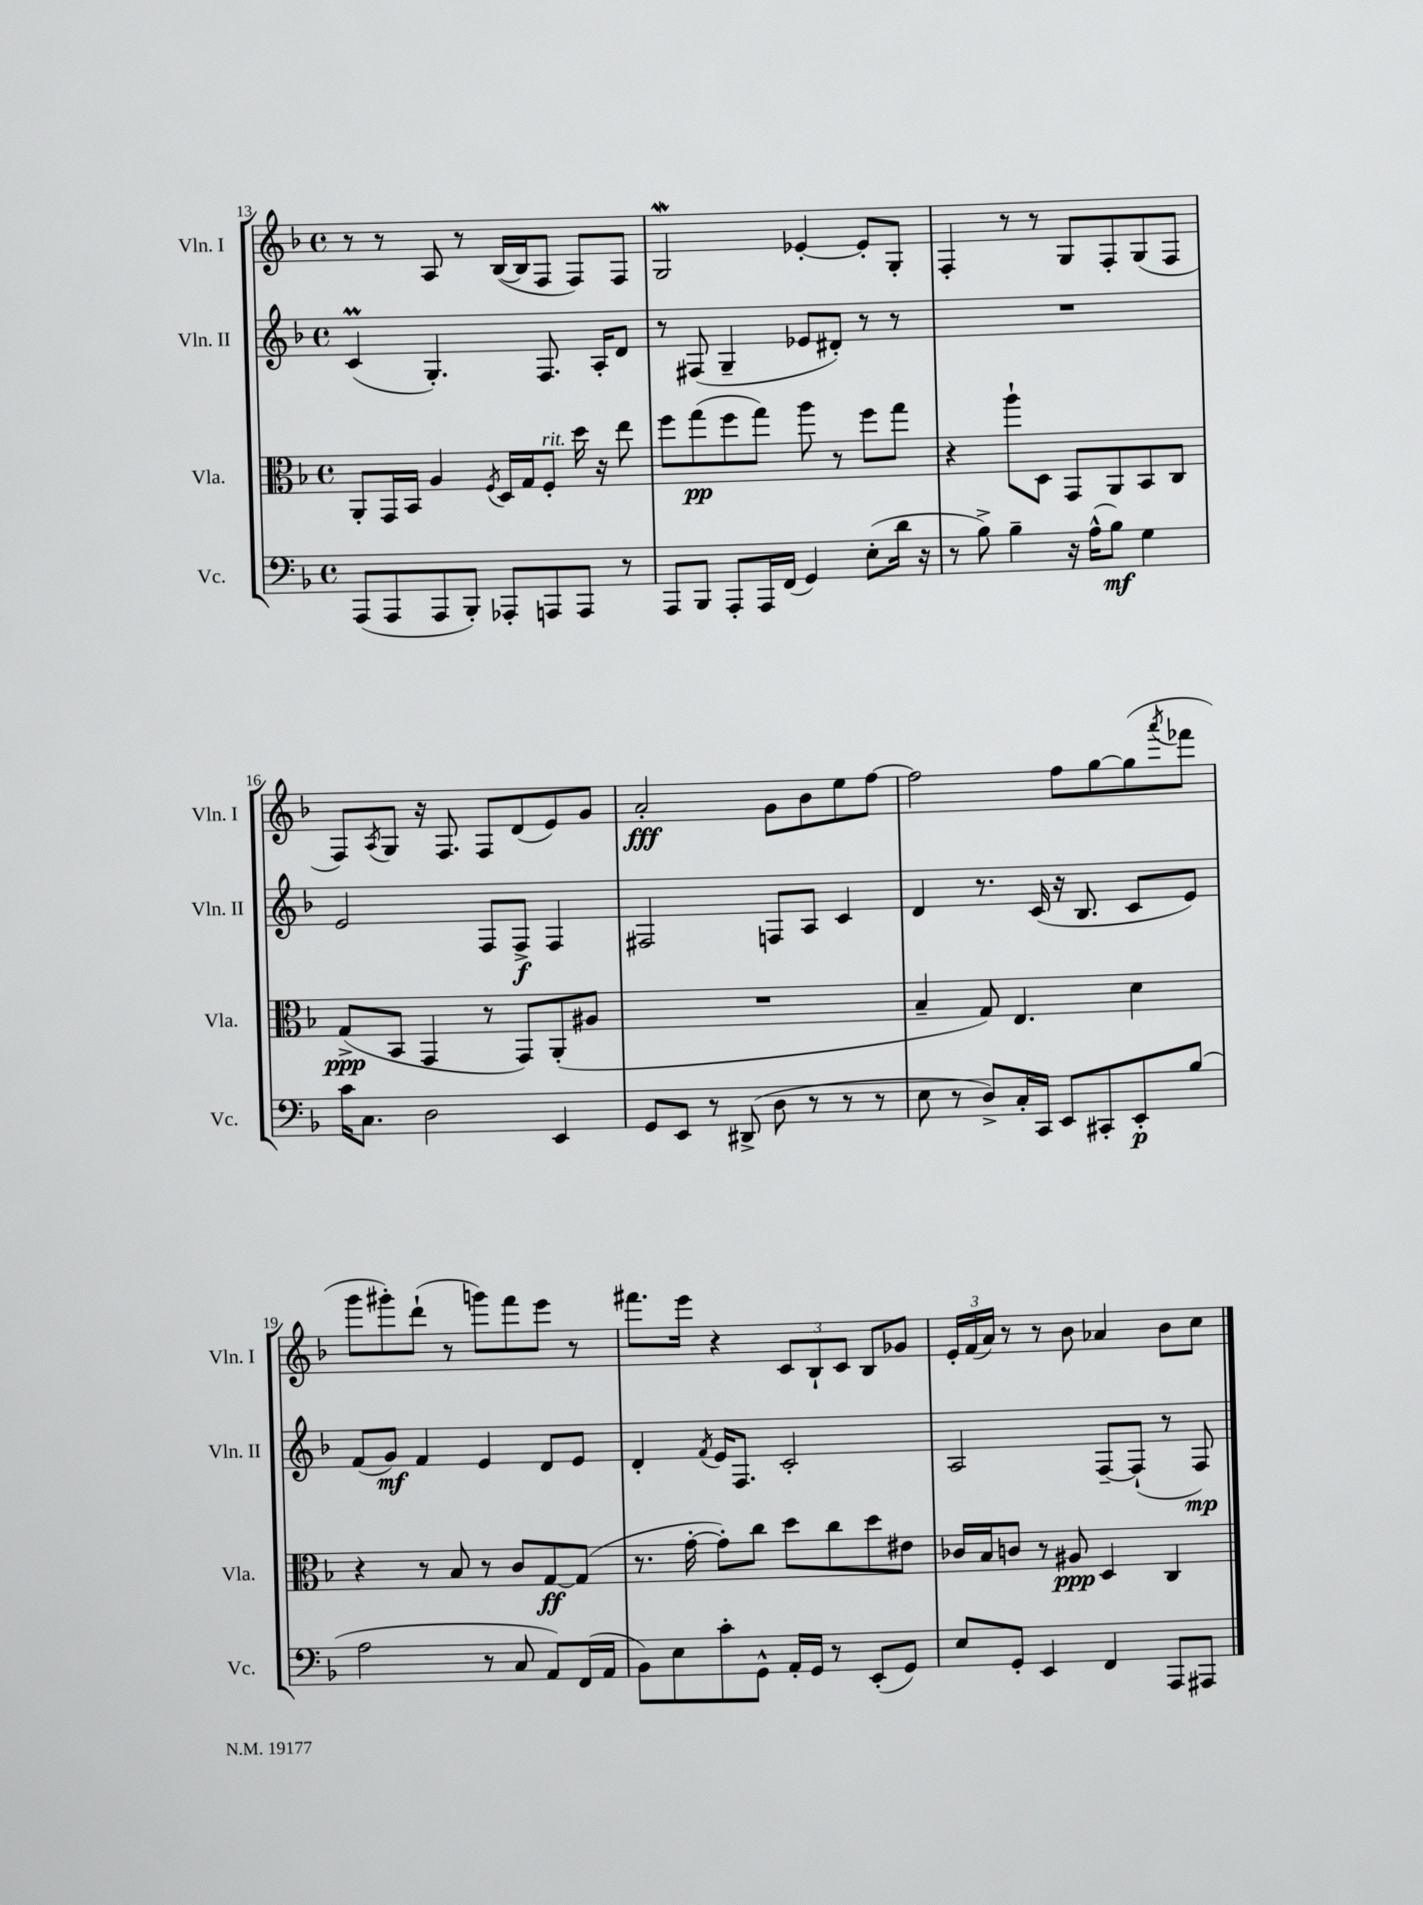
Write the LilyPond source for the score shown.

<<
\new StaffGroup <<
\new Staff = "s0" \with { instrumentName = "Vln. I" shortInstrumentName = "Vln. I" } {
    \clef treble \key f \major \defaultTimeSignature \time 4/4
    r8 r8 a8 r8 bes16~( bes16 f8 f8) f8 |
    g2\mordent ees'4~-. ees'8-. g8-. |
    f4-. r8 r8 g8 f8-. g8( f8 |
    f8) \acciaccatura { a8 } g8 r16 f8. f8 d'8( e'8) g'8 |
    a'2-.\fff g'8 bes'8 e''8 f''8~ |
    f''2 f''8 g''8~ g''8( \acciaccatura { a'''8 } fes'''8 |
    g'''8 gis'''8-.) d'''8-!( r8 g'''8) f'''8 e'''8 r8 |
    fis'''8. e'''16 r4 \tuplet 3/2 { c'8 bes8-! c'8 } bes8 ges'8 |
    \tuplet 3/2 { e'16-. f'16( a'16) } r8 r8 bes'8 aes'4 bes'8 c''8 \bar "|." |
}
\new Staff = "s1" \with { instrumentName = "Vln. II" shortInstrumentName = "Vln. II" } {
    \clef treble \key f \major \defaultTimeSignature \time 4/4
    c'4\prall( g4.-.) f8. a16-. d'8 |
    r8 fis8( g4-- ees'8 dis'8-.) r8 r8 |
    R1 |
    e'2 f8 f8->\f f4 |
    fis2 f8 a8 c'4 |
    d'4 r8. c'16( r16 bes8. c'8 e'8) |
    f'8( g'8\mf) f'4 e'4 d'8 e'8 |
    d'4-. \acciaccatura { f'8 } e'16 f8. c'2-. |
    a2 f8~-- f8-!( r8 f8\mp) \bar "|." |
}
\new Staff = "s2" \with { instrumentName = "Vla." shortInstrumentName = "Vla." } {
    \clef alto \key f \major \defaultTimeSignature \time 4/4
    a,8-. g,16 bes,16 a4 \acciaccatura { f8 } d16 g16 f8-.^\markup { \italic "rit." } d''16 r16 e''8 |
    f''8 g''8\pp( f''8 g''8) a''8 r8 f''8 g''8 |
    r4 a''8-! d8 g,8 a,8 bes,8 c8 |
    g8->\ppp( bes,8 g,4 r8 g,8) a,8-.( ais8 |
    R1 |
    bes4-- g8) e4. d'4 |
    r4 r8 bes8 r8 c'8 g8~\ff g8( |
    r8. g'16~-. g'8-.) c''8 d''8 c''8 d''8 eis'8 |
    ces'16 bes16 c'8 r8 ais8\ppp d4 c4 \bar "|." |
}
\new Staff = "s3" \with { instrumentName = "Vc." shortInstrumentName = "Vc." } {
    \clef bass \key f \major \defaultTimeSignature \time 4/4
    a,,8( a,,8 a,,8 bes,,8-.) aes,,8-. a,,8 a,,8 r8 |
    a,,8 bes,,8 a,,8-. a,,16 f,16( g,4) e8-.( d'16 r16 |
    r8 bes8->) bes4-- r16 a16-^( bes8\mf) g4 |
    c'16 c8. d2 e,4 |
    g,8 e,8 r8 dis,8->( d8 r8 r8 r8 |
    e8 r8 d8->) c16-. c,16 e,8 cis,8-. e,8-.\p bes8( |
    a2 r8 c8 a,8) f,16( a,16 |
    bes,8) e8 c'8-. g,8-^ a,16-. g,16 r8 e,8-.( g,8) |
    e8 g,8-. e,4 f,4 a,,8 ais,,8 \bar "|." |
}
>>
>>
\layout { \context { \Score currentBarNumber = #13 } }
